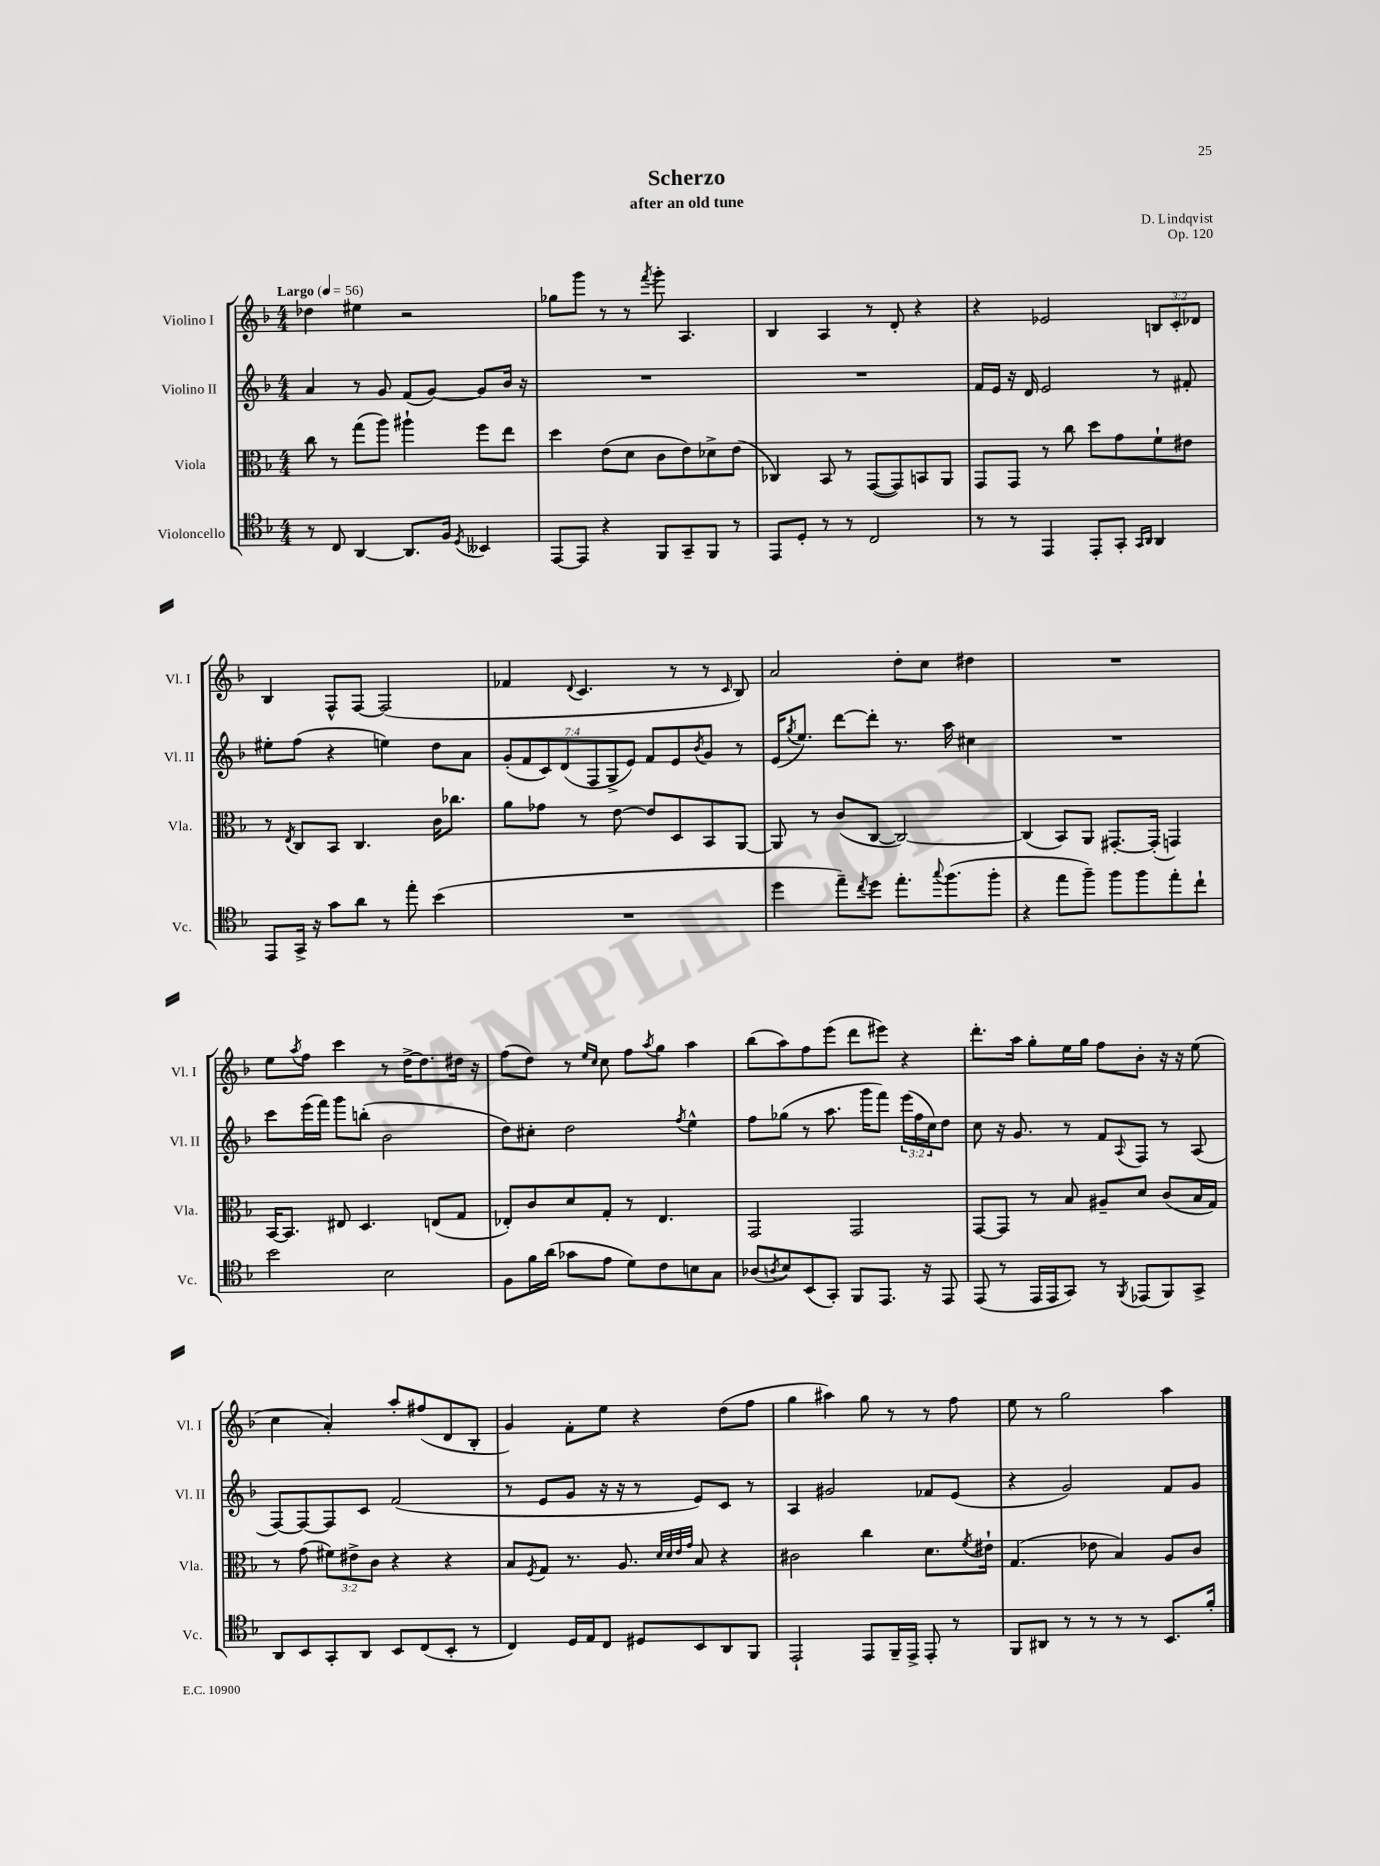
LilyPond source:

\header { title = "Scherzo" composer = "D. Lindqvist" subtitle = "after an old tune" opus = "Op. 120" }
<<
\new StaffGroup <<
\new Staff = "s0" \with { instrumentName = "Violino I" shortInstrumentName = "Vl. I" } {
    \clef treble \key f \major \numericTimeSignature \time 4/4 \override Staff.TupletNumber.text = #tuplet-number::calc-fraction-text \tempo "Largo" 4 = 56
    des''4 eis''4 r2 |
    ges''8 g'''8 r8 r8 \acciaccatura { f'''8 } g'''8-. a4. |
    bes4 a4 r8 d'8-. r4 |
    r4 ees'2 \tuplet 3/2 { b8 c'8-. des'8 } |
    bes4 f8-^ f8~ f2( |
    fes'4 \appoggiatura { d'8 } c'4. r8 r8 \grace { c'16 } bes8) |
    a'2 d''8-. c''8 dis''4 |
    R1 |
    e''8 \acciaccatura { a''8 } f''8 c'''4 r8 d''16~-> d''8. dis''16 r16 |
    f''8( d''8) r8 \grace { e''16 c''16 } c''8 f''8 \acciaccatura { a''8 } g''8 a''4 |
    bes''8( a''8) f''8 e'''8( d'''8 eis'''8) r4 |
    d'''8.-. a''16 g''8-. e''16 g''16 f''8 bes'8-. r16 r16 e''8( |
    c''4 a'4-.) a''8-. fis''8( d'8 bes8-. |
    g'4) f'8-. e''8 r4 d''8( f''8 |
    g''4 ais''4) g''8 r8 r8 f''8 |
    e''8 r8 g''2 a''4 \bar "|." |
}
\new Staff = "s1" \with { instrumentName = "Violino II" shortInstrumentName = "Vl. II" } {
    \clef treble \key f \major \numericTimeSignature \time 4/4 \override Staff.TupletNumber.text = #tuplet-number::calc-fraction-text
    a'4 r8 g'8 f'8( g'8~) g'8 bes'16 r16 |
    R1 |
    R1 |
    f'16 e'16 r16 d'16 e'2 r8 fis'8-. |
    eis''8-. f''8( r4 e''4) d''8 a'8 |
    \tuplet 7/4 { g'8-.( f'8 c'8) d'8( f8 g8-> e'8) } f'8 e'8 \acciaccatura { bes'8 } g'8 r8 |
    e'16( \acciaccatura { g''8 } e''8.) d'''8~ d'''8-. r8. a''16 cis''4 |
    R1 |
    c'''8 e'''16( f'''16) g'''8 b''8-.( bes'2 |
    d''8) cis''8-. d''2 \acciaccatura { f''8 } e''4-^ |
    f''8 ges''8( r8 a''8. g'''16 f'''8) \tuplet 3/2 { e'''16( f''16 c''16) } d''8 |
    c''8 r16 g'8. r8 f'8 \appoggiatura { a8 } f8 r8 a8( |
    f8~) f8~ f8 c'8 f'2( |
    r8 e'8 g'8 r16 r16 r8 e'8) c'8 r8 |
    a4 gis'2 fes'8 e'8( |
    r4 g'2) f'8 g'8 \bar "|." |
}
\new Staff = "s2" \with { instrumentName = "Viola" shortInstrumentName = "Vla." } {
    \clef alto \key f \major \numericTimeSignature \time 4/4 \override Staff.TupletNumber.text = #tuplet-number::calc-fraction-text
    c''8 r8 g''8( a''8) ais''4-! f''8 e''8 |
    d''4 e'8( d'8 c'8 e'8) des'8-> e'8( |
    ces4) bes,8 r8 g,8~( g,8) b,8 a,8 |
    g,8 g,8 r8 c''8 d''8 g'8 f'8-! eis'8 |
    r8 \acciaccatura { e8 } c8 bes,8 c4. c'16 ces''8. |
    a'8 ges'8 r8 e'8~ e'8 d8 bes,8 a,8~ |
    a,8 r8 c'8( c8~ c2~) |
    c4( bes,8) a,8 gis,8.~-. gis,16-.( g,4) |
    bes,16~ bes,8. eis8 d4. e8( g8 |
    ees8-.) c'8 d'8 g8-. r8 ees4. |
    g,2 g,2 |
    g,8~ g,8 r8 bes8 ais8-- d'8 c'8( bes16 g16) |
    r8 g'8( \tuplet 3/2 { fis'8) eis'8-> c'8 } r4 r4 |
    bes8 \acciaccatura { f8 } g8 r8. a8. \grace { d'32 d'32 e'32 g'32 } bes8 r4 |
    cis'2 c''4 d'8. \acciaccatura { f'8 } eis'16-! |
    g4.( ees'8 bes4) a8 c'8 \bar "|." |
}
\new Staff = "s3" \with { instrumentName = "Violoncello" shortInstrumentName = "Vc." } {
    \clef tenor \key f \major \numericTimeSignature \time 4/4
    r8 c8 a,4~ a,8. f16 \acciaccatura { d8 } beses,4 |
    e,8~ e,8 r4 f,8 g,8-- f,8 r8 |
    e,8 d8-. r8 r8 c2 |
    r8 r8 e,4 e,8-. g,8-. \grace { g,16 a,16 } a,4 |
    e,8 g,16-> r16 g'8 a'8 r8 e''8-. bes'4( |
    R1 |
    d''4 e''8--) \acciaccatura { c''8 } d''8 e''8.-. \appoggiatura { g''8 } f''8.( f''8-. |
    r4 e''8 f''8--) f''8 f''8 e''8-. c''8-! |
    bes'2 bes2 |
    f8 f'16 a'16( ges'8 e'8 d'8) c'8 b8 g8 |
    aes8( \acciaccatura { a8 } bes8) bes,8( g,8-.) f,8 e,8. r16 e,8 |
    e,8( r8 e,16 e,16 g,8) r8 \acciaccatura { f,8 } ees,8( f,8) g,8-> |
    a,8 bes,8 g,8-. a,8 bes,8 c8( bes,8-. r8 |
    c4) d16 e16 c8 dis8 bes,8 a,8 f,8 |
    e,2-! e,8 f,16-- e,16-> e,8-. r8 |
    f,8 ais,8 r8 r8 r8 r8 bes,8. f'16-. \bar "|." |
}
>>
>>
\layout { \context { \Score \remove "Bar_number_engraver" } }
